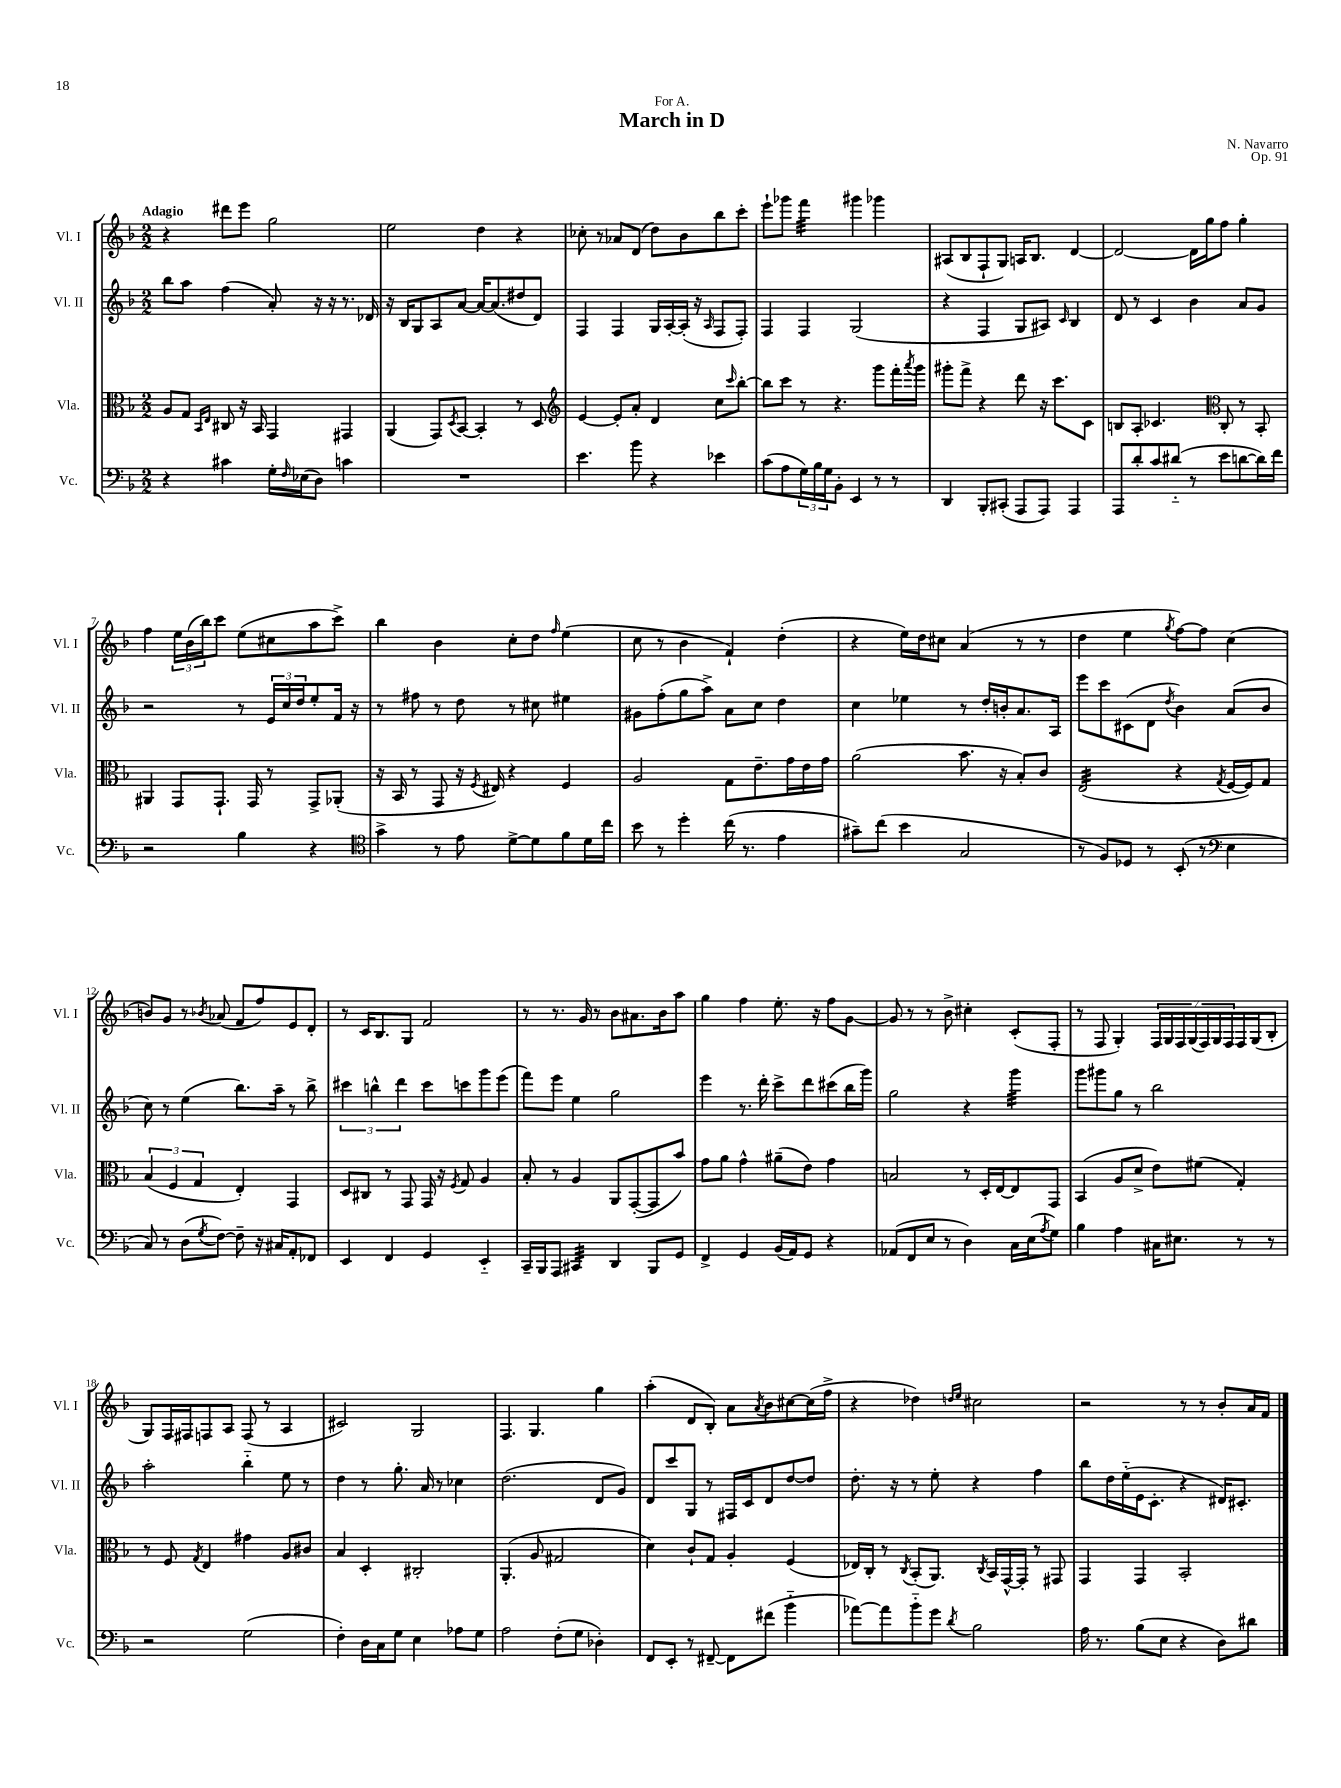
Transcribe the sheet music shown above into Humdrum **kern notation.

**kern	**kern	**kern	**kern
*staff4	*staff3	*staff2	*staff1
*clefF4	*clefC3	*clefG2	*clefG2
*k[b-]	*k[b-]	*k[b-]	*k[b-]
*M2/2	*M2/2	*M2/2	*M2/2
4r	8A	8bb-	4r
.	8G	8aa	.
.	16qqBB-	.	.
.	16qqE	.	.
4c#	8C#	(4ff	8ddd#
.	16r	.	8eee
.	16BB-	.	.
16G'	4GG	8a')	2gg
16qqF	.	.	.
(16E-	.	.	.
8D)	.	16r	.
.	.	16r	.
4c	4GG#	8.r	.
.	.	16d-	.
=	=	=	=
1r	(4AA	16r	2ee
.	.	16B-	.
.	.	8G	.
.	8GG)	8A	.
.	8qD	.	.
.	[8BB-	[8a	.
.	4BB-']	16a_	4dd
.	.	(8.a]	.
.	8r	8dd#	4r
.	8D	8d)	.
=	=	=	=
*	*clefG2	*	*
4.e	[4e	4F	8cc-'
.	.	.	8r
.	8e']	4F	8a-
8b-	8a'	.	(8d
4r	4d	16G	8dd)
.	.	[16A'	.
.	.	(16A']	8b-
.	.	16r	.
.	.	16qqA	.
4e-	8cc	8F	8bb-
.	16qqccc	.	.
.	[8bb-'	8F')	8ccc'
=	=	=	=
(8c	8bb-]	4F	8eee`
8A	8ccc	.	8ggg-
24G)	8r	4F	4fff
24B-	.	.	.
24G	.	.	.
8BB-'	4.r	.	.
4EE	.	(2G	4ggg#
8r	8ggg	.	4ggg-
8r	16fff'	.	.
.	8qaaa	.	.
.	16ggg	.	.
=	=	=	=
4DD	8ggg#'	4r	(8A#
.	8fff^	.	8B-
8BBB-'	4r	4F	8F`
(8CC#'	.	.	8G)
8AAA	8ddd	8G	16A
.	.	.	8.B-
8AAA)	16r	8A#)	.
.	8.ccc	.	.
.	.	16qqc	.
4AAA	.	4B-	[4d
.	8c	.	.
=	=	=	=
8AAA	8B	8d	2d_
8d'	8A'	8r	.
8c	4.c-	4c	.
(8d#'~	.	.	.
8r	.	4b-	16d]
.	.	.	16gg
*	*clefC3	*	*
8e	8C'	.	8ff
[8d	8r	8a	4gg'
16d])	8BB-'	8g	.
16f	.	.	.
=	=	=	=
2r	4AA#	2r	4ff
.	8GG	.	24ee
.	.	.	(24b-
.	.	.	24bb-)
.	8.GG`	.	8ccc
4B-	.	8r	(8ee
.	16GG	.	.
.	8r	24e	8cc#
.	.	24cc	.
.	.	24dd	.
4r	8GG^	8ee'	8aa
.	(8AA-'	16f	8ccc^)
.	.	16r	.
=	=	=	=
*clefC4	*	*	*
4g^	16r	8r	4bb-
.	16BB-	.	.
.	8r	8ff#	.
8r	8GG	8r	4b-
8e	16r	8dd	.
.	8qF	.	.
.	16E#)	.	.
[8d^	4r	8r	8cc'
8d]	.	8cc#	8dd
.	.	.	16qqff
8f	4F	4ee#	(4ee
16d	.	.	.
16cc	.	.	.
=	=	=	=
8b-	2A	8g#	8cc
8r	.	(8ff'	8r
4dd'	.	8gg	4b-
.	.	8aa^)	.
(16cc	8G	8a	4f`)
8.r	.	.	.
.	8.e~	8cc	.
4e	.	4dd	(4dd'
.	16g	.	.
.	16e	.	.
.	16g	.	.
=	=	=	=
8g#~)	(2a	4cc	4r
(8cc	.	.	.
4b-	.	4ee-	16ee)
.	.	.	16dd
.	.	.	8cc#
2G	8.b-	8r	(4a
.	.	16dd'	.
.	16r	16b'	.
.	8B-')	8.a	8r
.	8c	.	8r
.	.	16A	.
=	=	=	=
8r	(2E	8eee	4dd
8F)	.	8ccc	.
8D-	.	(8c#	4ee
8r	.	8d	.
.	.	8qdd	8qgg
(8BB-'	4r	4b-)	[8ff)
8r	.	.	8ff]
*clefF4	*	*	*
.	8qG	.	.
4E	[16F	(8a	(4cc
.	16F])	.	.
.	8G	8b-	.
=	=	=	=
8C)	(6B-	8cc)	8b)
8r	.	8r	8g
.	6F	.	.
(8D	.	(4ee	8r
.	6G	.	.
8qG	.	.	8qb-
[8F)	.	.	(8a-
8F~]	4E')	8.bb-)	8f
16r	.	.	8ff)
16C#	.	16aa~	.
8AA'	4GG	8r	8e
8FF-	.	8bb-^	8d'
=	=	=	=
4EE	8D	6ccc#	8r
.	8C#	.	16c
.	.	6bb^^	.
.	.	.	8.B-
4FF	8r	.	.
.	.	6ddd	.
.	8GG	.	8G
4GG	16GG	8ccc#	2f
.	16r	.	.
.	8qF	.	.
.	8G	8ccc	.
4EE'~	4A	8ggg	.
.	.	(8eee	.
=	=	=	=
16CC~	8B-'	8fff)	8r
16BBB-	.	.	.
8AAA	8r	8eee	8.r
4CC#	4A	4ee	.
.	.	.	16g
.	.	.	8r
4DD	8AA	2gg	8b-
.	([8GG'	.	8.a#
8BBB-	8GG]	.	.
.	.	.	16b-
8GG	8b-)	.	8aa
=	=	=	=
4FF^	8g	4eee	4gg
.	8a	.	.
4GG	4g^^	8.r	4ff
.	.	16ddd'	.
(16BB-	(8a#~	8ccc^	8.ee'
16AA)	.	.	.
8GG	8e)	8ddd	.
.	.	.	16r
4r	4g	(8ccc#	8ff
.	.	16bb-	[8g
.	.	16ggg)	.
=	=	=	=
(8AA-	2B	2gg	8g]
8FF	.	.	8r
8E	.	.	8r
8r	.	.	8b-^
4D)	8r	4r	4cc#'
.	16D'	.	.
.	[16E	.	.
16C	8E]	4ggg	(8c'
(16E	.	.	.
8qA	.	.	.
8G)	8GG	.	8F'
=	=	=	=
4B-	(4BB-	8ggg	8r
.	.	8ggg#	8F
4A	8A	8gg	4G')
.	8d^	8r	.
16C#	8e)	2bb-	28F
.	.	.	28G
8.E#	.	.	.
.	.	.	28F
.	.	.	(28G
.	(8f#	.	.
.	.	.	28F)
.	.	.	28G
.	.	.	28F
8r	4G')	.	16F
.	.	.	(16G
8r	.	.	8B-'
=	=	=	=
2r	8r	2aa'	8G)
.	8F	.	16F
.	.	.	16F#
.	8qG	.	.
.	4E	.	8F
.	.	.	8A
(2G	4g#	4bb-'~	(8F
.	.	.	8r
.	8A	8ee	4A
.	8c#	8r	.
=	=	=	=
4F')	4B-	4dd	2c#)
16D	4D'	8r	.
16C	.	.	.
8G	.	8.gg'	.
4E	2C#'	.	2G
.	.	16a	.
.	.	8r	.
8A-	.	4cc-	.
8G	.	.	.
=	=	=	=
2A	(4.AA'	(2.dd	4.F
.	8A	.	4.G
(8F'	2G#	.	.
8G	.	.	.
4D-')	.	8d	4gg
.	.	8g)	.
=	=	=	=
8FF	4d)	8d	(4aa'
8EE'	.	8ccc	.
8r	8c`	8G	8d
[8FF#~	8G	8r	8B-')
8FF#]	4A'	16F#	8a
.	.	16c	.
.	.	.	8qa
(8f#	.	8d	8b-
4b-'~	(4F	[8dd	[8cc#
.	.	8dd]	(16cc#]
.	.	.	16ff^
=	=	=	=
[8a-)	16E-)	8.dd'	4r
.	16C'	.	.
8a-]	8r	.	.
.	.	16r	.
.	8qC	.	.
8b-'~	(8BB-'	8r	4dd-)
8g	8.AA)	8ee'	.
.	.	.	16qqdd
8qd	.	.	16qqee
2B-	.	4r	2cc#
.	8qC	.	.
.	16BB-	.	.
.	[16GG^^	.	.
.	16GG']	.	.
.	8r	4ff	.
.	8GG#	.	.
=	=	=	=
16A	4GG	8bb-	2r
8.r	.	.	.
.	.	16dd	.
.	.	(16ee'~	.
(8B-	4GG	16e	.
.	.	8.c'	.
8E	.	.	.
4r	2BB-'	4r	8r
.	.	.	8r
8D)	.	16d#)	8b-'
.	.	8.c#'	.
8d#	.	.	16a
.	.	.	16f
==	==	==	==
*-	*-	*-	*-
